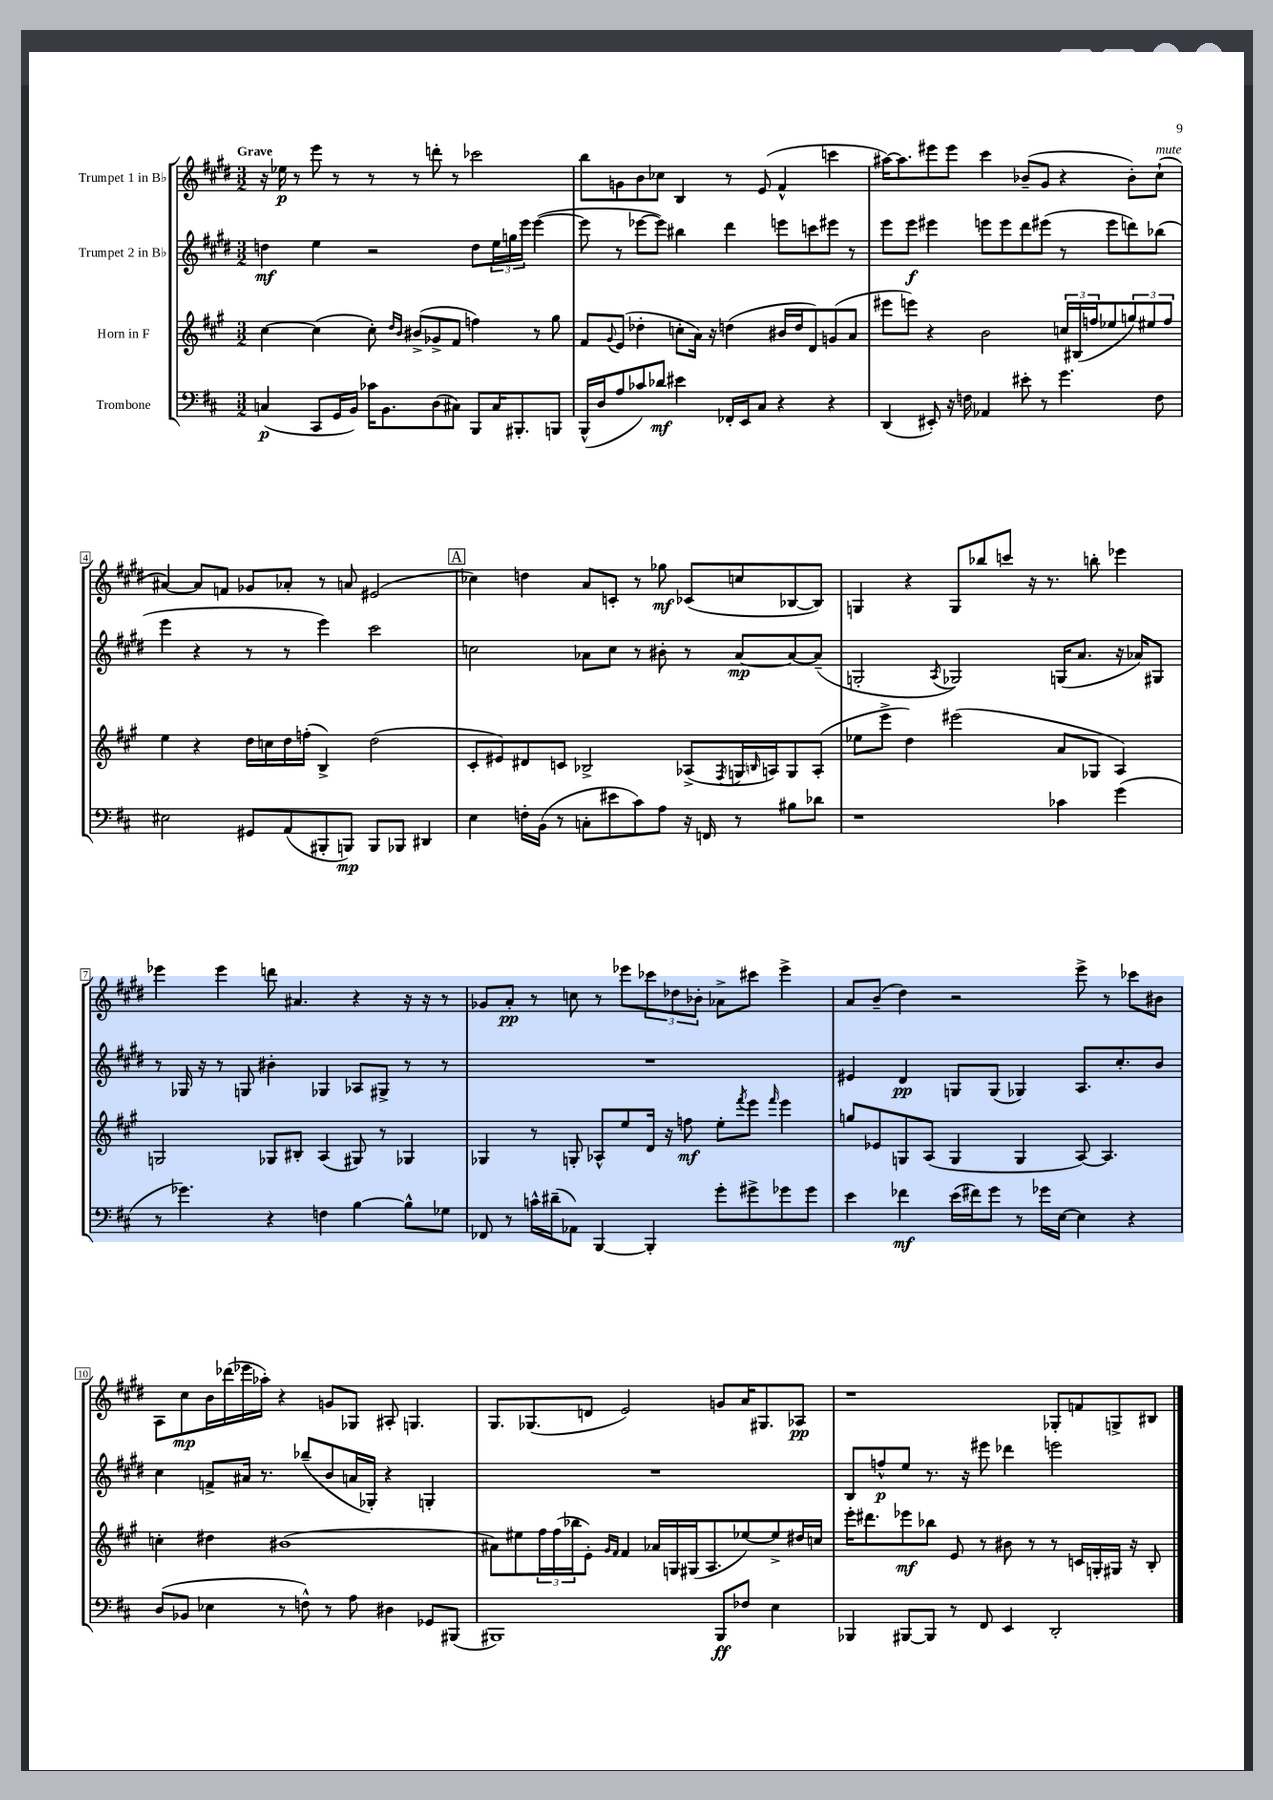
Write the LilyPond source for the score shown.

<<
\new StaffGroup <<
\new Staff = "s0" \with { instrumentName = "Trumpet 1 in Bb" } {
    \clef treble \key e \major \numericTimeSignature \time 3/2 \tempo "Grave"
    r16 ees''16\p r8 e'''8 r8 r8 r8 d'''8-. r8 ces'''2 |
    b''8 g'8 b'8 ces''8 b4 r8 e'8( fis'4-^ c'''4 |
    ais''16~) ais''8. eis'''8 eis'''8 cis'''4 bes'8--( gis'8 r4 bes'8-.) cis''8-!^\markup { \italic "mute" }( |
    ais'4~) ais'8 f'8 ges'8 aes'8-. r8 a'8 eis'2( |
    \mark \markup { \box "A" } ces''4) d''4 a'8 c'8-. r8 ges''8\mf ces'8( c''8 bes8~ bes8) |
    g4 r4 g8 bes''8 c'''8 r16 r8. b''8-. ees'''4 |
    ees'''4 ees'''4 d'''8 ais'4. r4 r16 r16 r8 |
    ges'8 a'8-.\pp r8 c''8 r8 ees'''8 \tuplet 3/2 { ces'''8 des''8 bes'8-. } aes'8-> cis'''8 ees'''4-> |
    a'8 b'8--( dis''4) r2 e'''8-> r8 ces'''8 bis'8 |
    a8 cis''8\mp b'16 des'''16( ees'''16 aes''16-.) r4 g'8 ges8 ais8-. g4. |
    gis8. ges8.( d'8 e'2) g'8 a'16 gis8. aes8\pp |
    r1 ges8-. f'8 g8-> bis8 \bar "|." |
}
\new Staff = "s1" \with { instrumentName = "Trumpet 2 in Bb" } {
    \clef treble \key e \major \numericTimeSignature \time 3/2
    d''4\mf e''4 r2 d''8 \tuplet 3/2 { e''16 g''16 e'''16 } e'''4~( |
    e'''8 r8 ees'''8~ ees'''8) bis''4 dis'''4 e'''8 c'''8 eis'''8 r8 |
    e'''8 e'''8\f eis'''4 e'''8 e'''8 dis'''8 eis'''8( r8 eis'''8 d'''8) bes''8( |
    e'''4 r4 r8 r8 e'''4) cis'''2 |
    \mark \markup { \box "A" } c''2 aes'8 c''8 r8 bis'8-. r8 aes'8~\mp aes'8~ aes'8--( |
    g2-. \acciaccatura { a8 } ges2) g16( a'8. r16 aes'16) gis8 |
    r8 ges16 r16 r8 g8 bis'4-. ges4 aes8 gis8-> r8 r8 |
    R1. |
    eis'4 dis'4\pp g8 g8( ges4) a8. cis''8.-. b'8 |
    cis''4 f'8-> ais'16 r8. bes''8--( b'8 a'16 ges16-.) r4 g4-. |
    R1. |
    b8 f''8-^\p e''8 r8. r16 eis'''8 des'''4 e'''2 \bar "|." |
}
\new Staff = "s2" \with { instrumentName = "Horn in F" } {
    \clef treble \key a \major \numericTimeSignature \time 3/2
    cis''4~ cis''4( cis''8-.) \grace { d''16 b'16 } bis'8->( ges'8-> fis'8 f''4) r8 gis''8 |
    fis'8 \appoggiatura { gis'8 } e'8( des''4-. c''8-. a'16) r16 d''4( bis'16 d''16 d'8) g'8( a'8 |
    eis'''8 e'''8) r4 b'2 \tuplet 3/2 { c''16 bis16( f''16 } ees''8 \tuplet 3/2 { g''8) eis''8 f''8 } |
    e''4 r4 d''16 c''16 d''16 f''16-.( b4->) d''2( |
    \mark \markup { \box "A" } cis'8-. eis'8) dis'8 c'8 bes2-> aes8->( \acciaccatura { fis8 } g16 \grace { b16 } a16) g8 a8-.( |
    ees''8 e'''8-> d''4) eis'''2( a'8 ges8 a4) |
    g2 ges8 bis8-. a4( gis8) r8 ges4 |
    ges4 r8 g8-. aes8-^ e''8 d'16 r16 f''8\mf e''8-. \acciaccatura { fis'''8 } e'''8 \grace { fis'''16 } e'''4 |
    g''8 ees'8 g8 a8( g4 g4 a8~) a4. |
    c''4-. dis''4 bis'1( |
    ais'8) eis''8 \tuplet 3/2 { fis''16 fis''16( bes''16 } e'8-.) \grace { gis'16 fis'16 } fis'4 aes'16 g16 gis16( a8. ees''8~) ees''8-> dis''16 c''16 |
    e'''16-. dis'''8. ees'''8\mf bes''8 e'8 r8 bis'8 r8 r8 c'16 g16-. gis16 r16 b8-. \bar "|." |
}
\new Staff = "s3" \with { instrumentName = "Trombone" } {
    \clef bass \key d \major \numericTimeSignature \time 3/2
    c4\p( cis,8 g,16 b,16) ces'16 b,8. d8( cis8) b,,8 cis16 bis,,8.-. b,,8 |
    b,,16-^( d16 a8 ces'8) des'8\mf eis'4 fes,16-. e,16 cis8 r4 r4 |
    d,4( eis,8-.) r16 f16 aes,4 eis'8-. r8 g'4. f8 |
    eis2 gis,8 a,8( bis,,8-. b,,8\mp) b,,8 bes,,8 dis,4 |
    \mark \markup { \box "A" } e4 f16-. b,16( r8 c8-. eis'8 cis'8) a8 r16 f,16 r8 bis8 des'8 |
    r1 ces'4 g'4( |
    r8 ges'4.) r4 f4 b4~ b8-^ ges8 |
    fes,8 r8 c'16-^ dis'16--( aes,8) b,,4~ b,,4-. g'8-. gis'8-> ges'8 ges'8 |
    e'4 fes'4\mf e'16( fis'16) g'8 r8 ges'16 e16~ e4 r4 |
    d8( bes,8 ees4 r8 f8-^) r8 a8 dis4 ges,8 bis,,8( |
    bis,,1) bis,,8\ff fes8 e4 |
    bes,,4 bis,,8~ bis,,8 r8 fis,8 e,4 d,2-. \bar "|." |
}
>>
>>
\layout { \context { \Score \override BarNumber.stencil = #(make-stencil-boxer 0.1 0.3 ly:text-interface::print) } }
